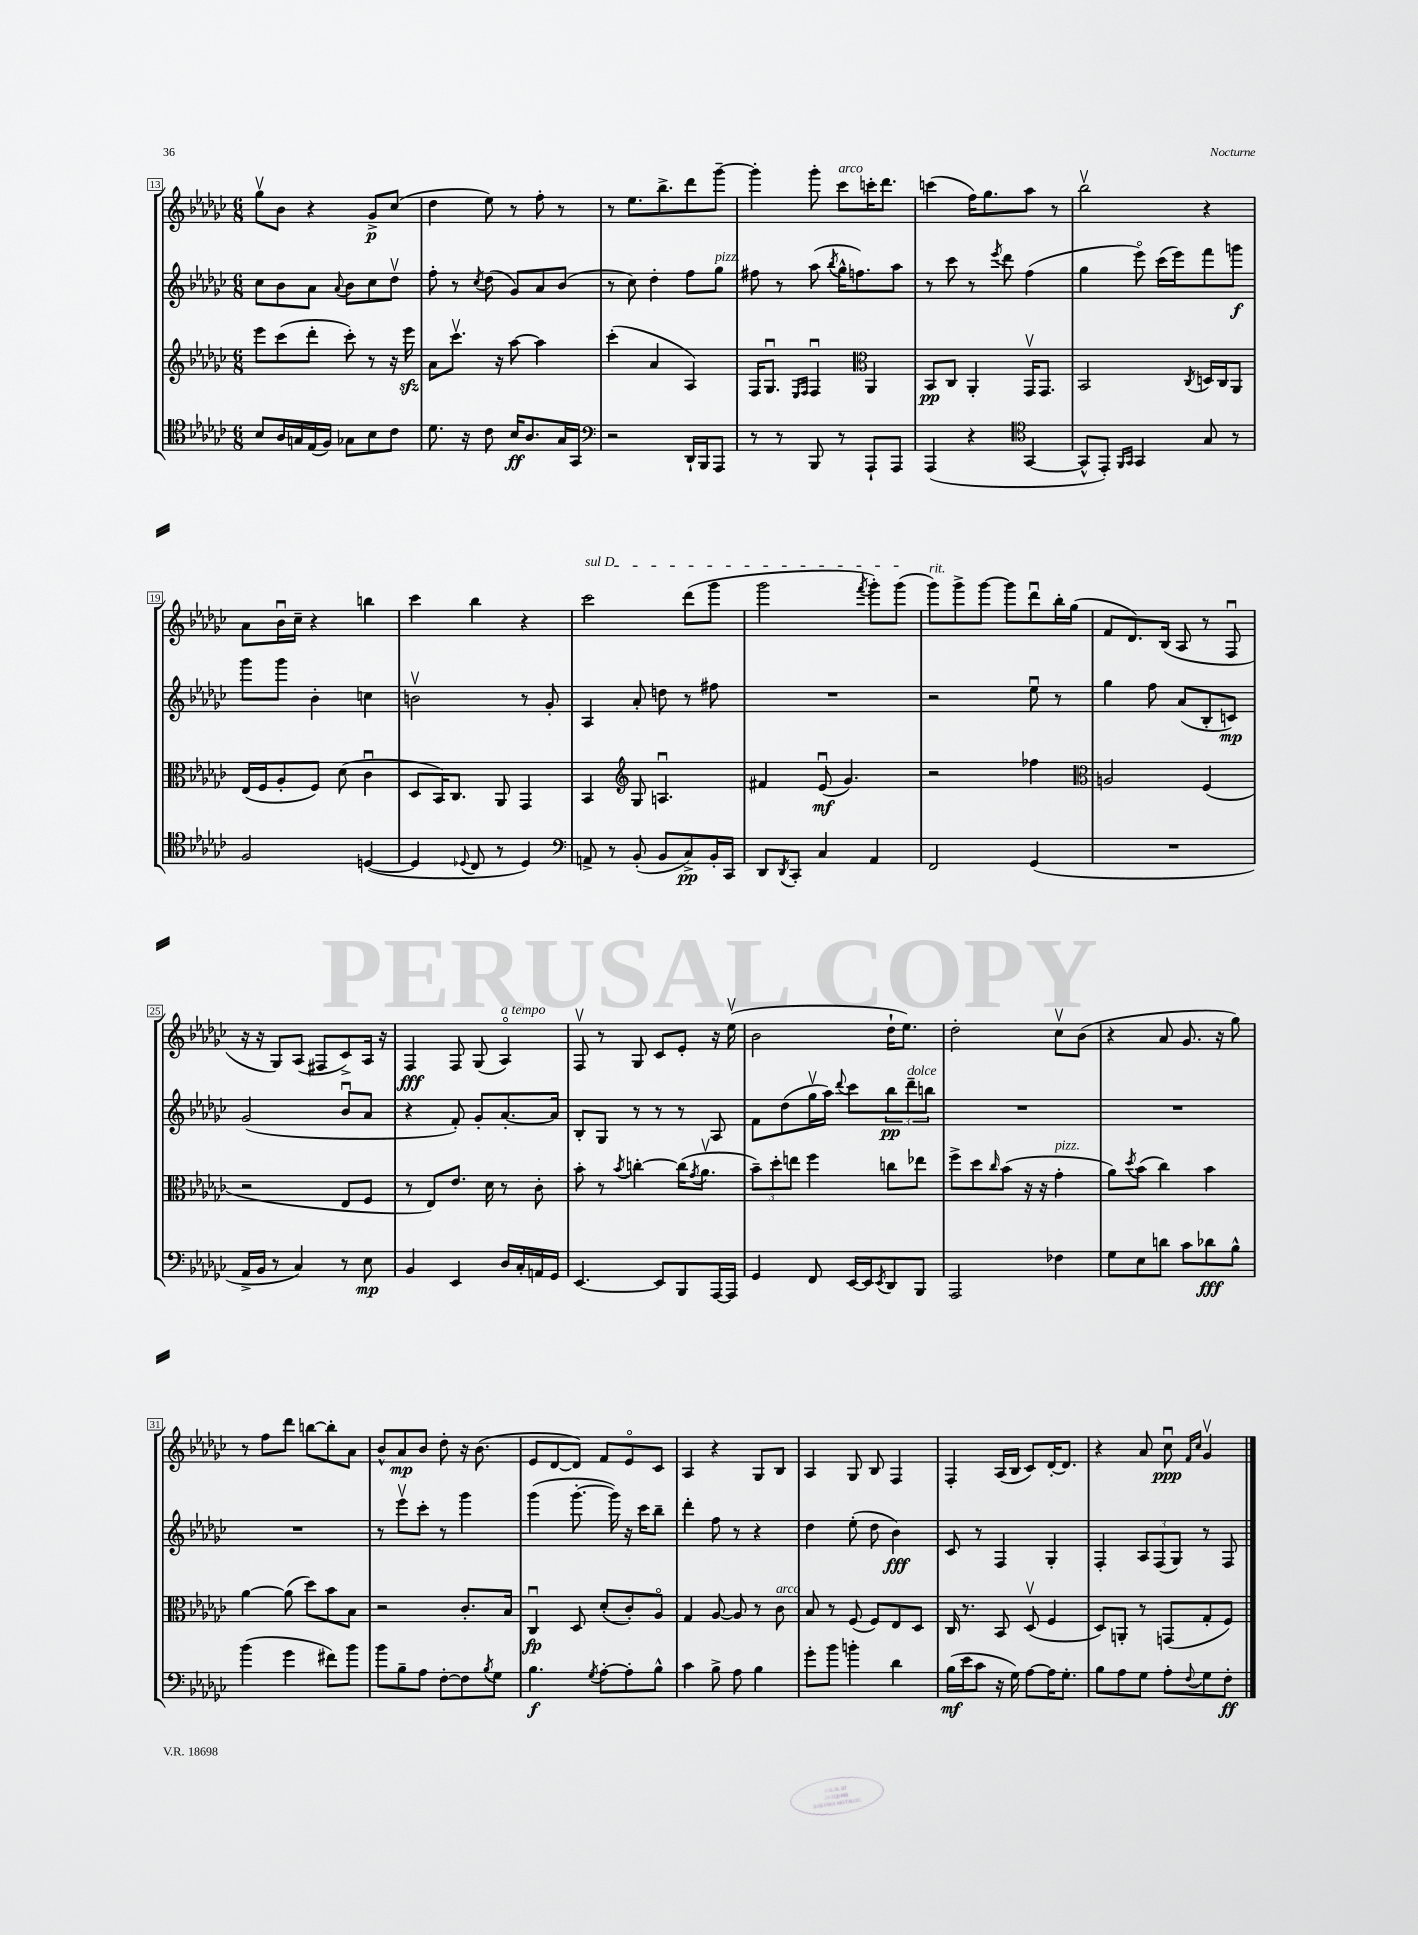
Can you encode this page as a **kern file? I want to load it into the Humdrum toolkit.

**kern	**dynam	**kern	**dynam	**kern	**dynam	**kern	**dynam
*part4	*part4	*part3	*part3	*part2	*part2	*part1	*part1
*staff4	*staff4	*staff3	*staff3	*staff2	*staff2	*staff1	*staff1
*clefC4	*	*clefG2	*	*clefG2	*	*clefG2	*
*k[b-e-a-d-g-c-]	*	*k[b-e-a-d-g-c-]	*	*k[b-e-a-d-g-c-]	*	*k[b-e-a-d-g-c-]	*
*M6/8	*	*M6/8	*	*M6/8	*	*M6/8	*
=13	=13	=13	=13	=13	=13	=13	=13
8B-/L	.	8eee-\L	.	8cc-\L	.	8gg-v\L	.
16A-/L	.	(8ccc-\	.	8b-\	.	8b-\J	.
16Gn/	.	.	.	.	.	.	.
(16E-/	.	8ddd-'\J	.	8a-\J	.	4r	.
16F/JJ)	.	.	.	.	.	.	.
.	.	.	.	8qqa-/	.	.	.
8G-X\L	.	8ccc-'\)	.	8b-\L	.	.	.
8B-\	.	8r	.	8cc-\	.	8g-^/L	p
8c-\J	.	16r	.	8dd-v\J	.	(8cc-/J	.
.	.	16eee-zz\	.	.	.	.	.
=14	=14	=14	=14	=14	=14	=14	=14
8.d-\	.	8a-\L	.	8ff'\	.	4dd-\	.
.	.	8.ccc-v\J	.	8r	.	.	.
16r	.	.	.	.	.	.	.
.	.	.	.	8qcc-/	.	.	.
8c-\	.	.	.	(8dd-\	.	8ee-\)	.
.	.	16r	.	.	.	.	.
16B-/KL	ff	[8aa-\	.	8g-/L)	.	8r	.
8.A-/	.	.	.	.	.	.	.
.	.	4aa-\]	.	8a-/	.	8ff'\	.
16G-/L	.	.	.	(8b-/J	.	8r	.
16GG-/JJ	.	.	.	.	.	.	.
=15	=15	=15	=15	=15	=15	=15	=15
*clefF4	*	*	*	*	*	*	*
2r	.	(4ccc-'\	.	8r	.	8r	.
.	.	.	.	8cc-\)	.	8.ee-\L	.
.	.	4a-/	.	4dd-'\	.	.	.
.	.	.	.	.	.	8.bb-^\	.
16DD-`/LL	.	4A-/)	.	8ff\L	.	8ddd-\	.
16BBB-/J	.	.	.	.	.	.	.
!	!	!	!	!LO:TX:a:i:t=pizz.	!	!	!
8AAA-/J	.	.	.	8gg-\J	.	[8ggg-~\J	.
=16	=16	=16	=16	=16	=16	=16	=16
8r	.	16F/KL	.	8ff#X\	.	4ggg-'\]	.
.	.	8.G-u/J	.	.	.	.	.
8r	.	.	.	8r	.	.	.
.	.	16qqE-/LL	.	.	.	.	.
.	.	16qqF/JJ	.	.	.	.	.
8BBB-/	.	4Fu/	.	(8aa-\	.	8ggg-'\	.
.	.	.	.	8qbb-/	.	.	.
!	!	!	!	!	!	!LO:TX:a:i:t=arco	!
8r	.	.	.	16gg-^^\KL	.	8ccc-\L	.
.	.	.	.	8.ffn\)	.	.	.
*	*	*clefC3	*	*	*	*	*
8AAA-`/L	.	4AA-/	.	.	.	16cccn'\K	.
.	.	.	.	.	.	8.ddd-\J	.
8AAA-/J	.	.	.	8aa-\J	.	.	.
=17	=17	=17	=17	=17	=17	=17	=17
(4AAA-/	.	8BB-/L	pp	8r	.	(4cccn\	.
.	.	8C-/J	.	8ccc-\	.	.	.
4r	.	4AA-'/	.	8r	.	16ff\KL)	.
.	.	.	.	.	.	8.gg-\	.
.	.	.	.	8qeee-/	.	.	.
.	.	.	.	8ddd-\	.	.	.
*clefC4	*	*	*	*	*	*	*
[4GG-/	.	16GG-v/KL	.	(4ff\	.	8aa-\J	.
.	.	8.GG-/J	.	.	.	.	.
.	.	.	.	.	.	8r	.
=18	=18	=18	=18	=18	=18	=18	=18
8GG-^^/L]	.	2BB-/	.	4gg-\	.	2bb-v\	.
8EE-'/J)	.	.	.	.	.	.	.
16qqFF/LL	.	.	.	.	.	.	.
16qqGG-/JJ	.	.	.	.	.	.	.
4GG-/	.	.	.	8eee-\)	.	.	.
.	.	.	.	(16ccc-\LL	.	.	.
.	.	.	.	16eee-\J)	.	.	.
.	.	8qC-/	.	.	.	.	.
8G-/	.	16Dn/LL	.	8fff\	.	4r	.
.	.	16C-/J	.	.	.	.	.
8r	.	8AA-/J	.	8gggn\J	f	.	.
!!LO:LB:g=z
=19	=19	=19	=19	=19	=19	=19	=19
2F/	.	(16E-/LL	.	8ggg-\L	.	8a-\L	.
.	.	16F/J	.	.	.	.	.
.	.	8A-'/	.	8ggg-\J	.	16b-u\L	.
.	.	.	.	.	.	16cc-~\JJ	.
.	.	8F/J)	.	4b-'\	.	4r	.
.	.	(8d-\	.	.	.	.	.
([4Dn/	.	4c-u\	.	4ccn\	.	4bbn\	.
=20	=20	=20	=20	=20	=20	=20	=20
4D/]	.	8D-/L	.	2bnv\	.	4ccc-\	.
.	.	16BB-/K)	.	.	.	.	.
.	.	8.C-/J	.	.	.	.	.
8qqD-X/	.	.	.	.	.	.	.
8C-/	.	.	.	.	.	4bb-\	.
8r	.	8AA-/	.	.	.	.	.
4D-/)	.	4GG-/	.	8r	.	4r	.
.	.	.	.	8g-'/	.	.	.
=21	=21	=21	=21	=21	=21	=21	=21
*clefF4	*	*	*	*	*	*	*
!	!	!	!	!	!	!LO:TX:a:i:t=sul D	!
8AAn^/	.	4BB-/	.	4A-/	.	2ccc-\	.
8r	.	.	.	.	.	.	.
*	*	*clefG2	*	*	*	*	*
(8BB-'/	.	8G-/	.	8a-'/	.	.	.
8BB-/L	.	4.Anu/	.	8ddn\	.	.	.
8C-^/)	pp	.	.	8r	.	(8ddd-\L	.
16BB-'/L	.	.	.	8ff#X\	.	8ggg-\J	.
16CC-/JJ	.	.	.	.	.	.	.
=22	=22	=22	=22	=22	=22	=22	=22
8DD-/L	.	4f#X/	.	2.r	.	2ggg-\	.
8qDD-/	.	.	.	.	.	.	.
8CC-'/J	.	.	.	.	.	.	.
4C-/	.	(8e-u/	mf	.	.	.	.
.	.	4.g-/)	.	.	.	.	.
.	.	.	.	.	.	8qfff/	.
4AA-/	.	.	.	.	.	8ggg-'\L)	.
.	.	.	.	.	.	(8ggg-\J	.
=23	=23	=23	=23	=23	=23	=23	=23
!	!	!	!	!	!	!LO:TX:a:i:t=rit.	!
2FF/	.	2r	.	2r	.	8ggg-\L)	.
.	.	.	.	.	.	8ggg-^\	.
.	.	.	.	.	.	[8ggg-\J	.
.	.	.	.	.	.	8ggg-\L]	.
(4GG-/	.	4ff-X\	.	8ee-u\	.	8ddd-u\	.
.	.	.	.	8r	.	16bb-'\L	.
.	.	.	.	.	.	(16gg-\JJ	.
=24	=24	=24	=24	=24	=24	=24	=24
*	*	*clefC3	*	*	*	*	*
2.r	.	2An/	.	4gg-\	.	8f/L	.
.	.	.	.	.	.	8.d-/)	.
.	.	.	.	8ff\	.	.	.
.	.	.	.	.	.	(16B-/Jk	.
.	.	.	.	(8a-/L	.	8A-/	.
.	.	(4F/	.	8B-'/	.	8r	.
.	.	.	.	8cn/J)	mp	8Fu/	.
!!LO:LB:g=z
=25	=25	=25	=25	=25	=25	=25	=25
16AA-^/LL	.	2r	.	(2g-/	.	16r	.
16BB-/JJ	.	.	.	.	.	16r	.
8r	.	.	.	.	.	8G-/L)	.
4C-/)	.	.	.	.	.	(8A-/J	.
.	.	.	.	.	.	8F#X/L	.
8r	.	8E-/L	.	8b-u/L	.	8c-^/)	.
8E-\	mp	8F/J	.	8a-/J	.	16A-/Jk	.
.	.	.	.	.	.	16r	.
=26	=26	=26	=26	=26	=26	=26	=26
4BB-/	.	8r	.	4r	.	4F/	fff
.	.	8E-/L)	.	.	.	.	.
4EE-/	.	8.e-/J	.	8f'/)	.	8F/	.
.	.	.	.	8g-'/L	.	(8G-/	.
.	.	16d-\	.	.	.	.	.
!	!	!	!	!	!	!LO:TX:a:i:t=a tempo	!
16D-/LL	.	8r	.	[8.a-'/	.	4A-/)	.
16C-'/	.	.	.	.	.	.	.
16AAn/	.	8c-'\	.	.	.	.	.
16GG-/JJ	.	.	.	16a-/Jk]	.	.	.
=27	=27	=27	=27	=27	=27	=27	=27
[4.EE-/	.	8b-'\	.	8B-'/L	.	8Fv/	.
.	.	8r	.	8G-/J	.	8r	.
.	.	8qb-/	.	.	.	.	.
.	.	[4ccn'\	.	8r	.	8G-/	.
8EE-/L]	.	.	.	8r	.	8c-/L	.
8BBB-/	.	(16cc\KL]	.	8r	.	8e-'/J	.
.	.	8qg-/	.	.	.	.	.
.	.	8.a-v\J	.	.	.	.	.
[16AAA-/L	.	.	.	8A-/	.	16r	.
16AAA-/JJ]	.	.	.	.	.	(16ee-v\	.
=28	=28	=28	=28	=28	=28	=28	=28
4GG-/	.	12b-~\L)	.	8f\L	.	2b-\	.
.	.	12dd-'\	.	.	.	.	.
.	.	.	.	(8dd-\	.	.	.
.	.	12een\J	.	.	.	.	.
8FF/	.	4ff\	.	16gg-v\L	.	.	.
.	.	.	.	16aa-\JJ)	.	.	.
.	.	.	.	8qqddd-/	.	.	.
[16EE-/LL	.	.	.	8ccc-\L	.	.	.
16EE-/J]	.	.	.	.	.	.	.
8qEE-/	.	.	.	.	.	.	.
8DD-/	.	8ccn\L	.	12bb-\	pp	16dd-`\KL	.
.	.	.	.	.	.	8.ee-\J)	.
!	!	!	!	!LO:TX:a:i:t=dolce	!	!	!
.	.	.	.	12ddd-~\	.	.	.
8BBB-/J	.	8ee-X\J	.	.	.	.	.
.	.	.	.	12bbn\J	.	.	.
=29	=29	=29	=29	=29	=29	=29	=29
2AAA-/	.	8ff^\L	.	2.r	.	2dd-'\	.
.	.	8dd-\	.	.	.	.	.
.	.	16qqcc-/	.	.	.	.	.
.	.	(8b-\J	.	.	.	.	.
.	.	16r	.	.	.	.	.
.	.	16r	.	.	.	.	.
!	!	!LO:TX:a:i:t=pizz.	!	!	!	!	!
4F-X\	.	4g-'\	.	.	.	8cc-v\L	.
.	.	.	.	.	.	(8b-\J	.
=30	=30	=30	=30	=30	=30	=30	=30
8G-\L	.	8a-\L)	.	2.r	.	4r	.
.	.	8qdd-/	.	.	.	.	.
8E-\	.	(8b-\J	.	.	.	.	.
8dn\J	.	4cc-\)	.	.	.	8a-/	.
8c-\L	.	.	.	.	.	8.g-/	.
8d-X\	fff	4b-\	.	.	.	.	.
.	.	.	.	.	.	16r	.
8B-^^\J	.	.	.	.	.	8gg-\)	.
!!LO:LB:g=z
=31	=31	=31	=31	=31	=31	=31	=31
(4b-\	.	[4a-\	.	2.r	.	8r	.
.	.	.	.	.	.	8ff\L	.
4g-\	.	(8a-\]	.	.	.	8ddd-\J	.
.	.	8dd-\L)	.	.	.	[8bbn\L	.
8f#X\L)	.	8b-\	.	.	.	8bb'\]	.
8b-\J	.	8B-\J	.	.	.	8a-\J	.
=32	=32	=32	=32	=32	=32	=32	=32
8b-\L	.	2r	.	8r	.	8b-^^/L	.
8B-~\	.	.	.	8eee-v\L	.	8a-/	mp
8A-\J	.	.	.	8ccc-'\J	.	8b-/J	.
[8F'\L	.	.	.	8r	.	8dd-'\	.
8F\]	.	8.c-'/L	.	4ggg-\	.	16r	.
.	.	.	.	.	.	(8.b-\	.
8qB-/	.	.	.	.	.	.	.
8G-\J	.	.	.	.	.	.	.
.	.	16B-/Jk	.	.	.	.	.
=33	=33	=33	=33	=33	=33	=33	=33
4.B-\	f	4C-u/	fp	(4ggg-\	.	8e-/L	.
.	.	.	.	.	.	[8d-/	.
.	.	8D-/	.	[8.ggg-'\	.	8d-/J])	.
8qG-/	.	.	.	.	.	.	.
[8A-'\L	.	(8d-'/L	.	.	.	8f/L	.
.	.	.	.	16ggg-\])	.	.	.
8A-'\]	.	8c-'/)	.	16r	.	8e-/	.
.	.	.	.	16ccc-\KL	.	.	.
8B-^^\J	.	8A-/J	.	8bb-~\J	.	8c-/J	.
=34	=34	=34	=34	=34	=34	=34	=34
4c-\	.	4G-/	.	4ddd-'\	.	4A-/	.
8B-^\	.	[8A-/	.	8ff\	.	4r	.
8A-\	.	8A-/]	.	8r	.	.	.
4B-\	.	8r	.	4r	.	8G-/L	.
!	!	!LO:TX:a:i:t=arco	!	!	!	!	!
.	.	8c-\	.	.	.	8B-/J	.
=35	=35	=35	=35	=35	=35	=35	=35
8g-'\L	.	8B-/	.	4dd-\	.	4A-/	.
8b-\J	.	8r	.	.	.	.	.
4bn'\	.	(8F/	.	(8ee-'\	.	8G-/	.
.	.	8F/L)	.	8dd-\	.	8B-/	.
4d-\	.	8E-/	.	4b-\)	fff	4F/	.
.	.	8D-/J	.	.	.	.	.
=36	=36	=36	=36	=36	=36	=36	=36
(16B-\LL	mf	16C-/	.	8c-/	.	4F'/	.
16e-\J	.	8.r	.	.	.	.	.
8c-\J	.	.	.	8r	.	.	.
16r	.	8BB-/	.	4F/	.	(16A-/LL	.
16G-\)	.	.	.	.	.	16B-/JJ	.
[8A-\L	.	(8D-v/	.	.	.	8c-/L)	.
16A-\K]	.	4F/	.	4G-'/	.	[16d-'/K	.
8.G-'\J	.	.	.	.	.	8.d-/J]	.
=37	=37	=37	=37	=37	=37	=37	=37
8B-\L	.	8D-/L)	.	4F'/	.	4r	.
8A-\	.	8AAn'/J	.	.	.	.	.
8G-\J	.	8r	.	12A-/L	.	8a-/	.
.	.	.	.	(12F/	.	.	.
8A-'\L	.	(8GGn/L	.	.	.	8cc-u\	ppp
.	.	.	.	12G-/J)	.	.	.
.	.	.	.	.	.	16qqf/LL	.
8qqF/	.	.	.	.	.	16qqcc-/JJ	.
8G-\	.	8G-'/	.	8r	.	4g-v/	.
8F'\J	ff	8F/J)	.	8F/	.	.	.
==	==	==	==	==	==	==	==
*-	*-	*-	*-	*-	*-	*-	*-
